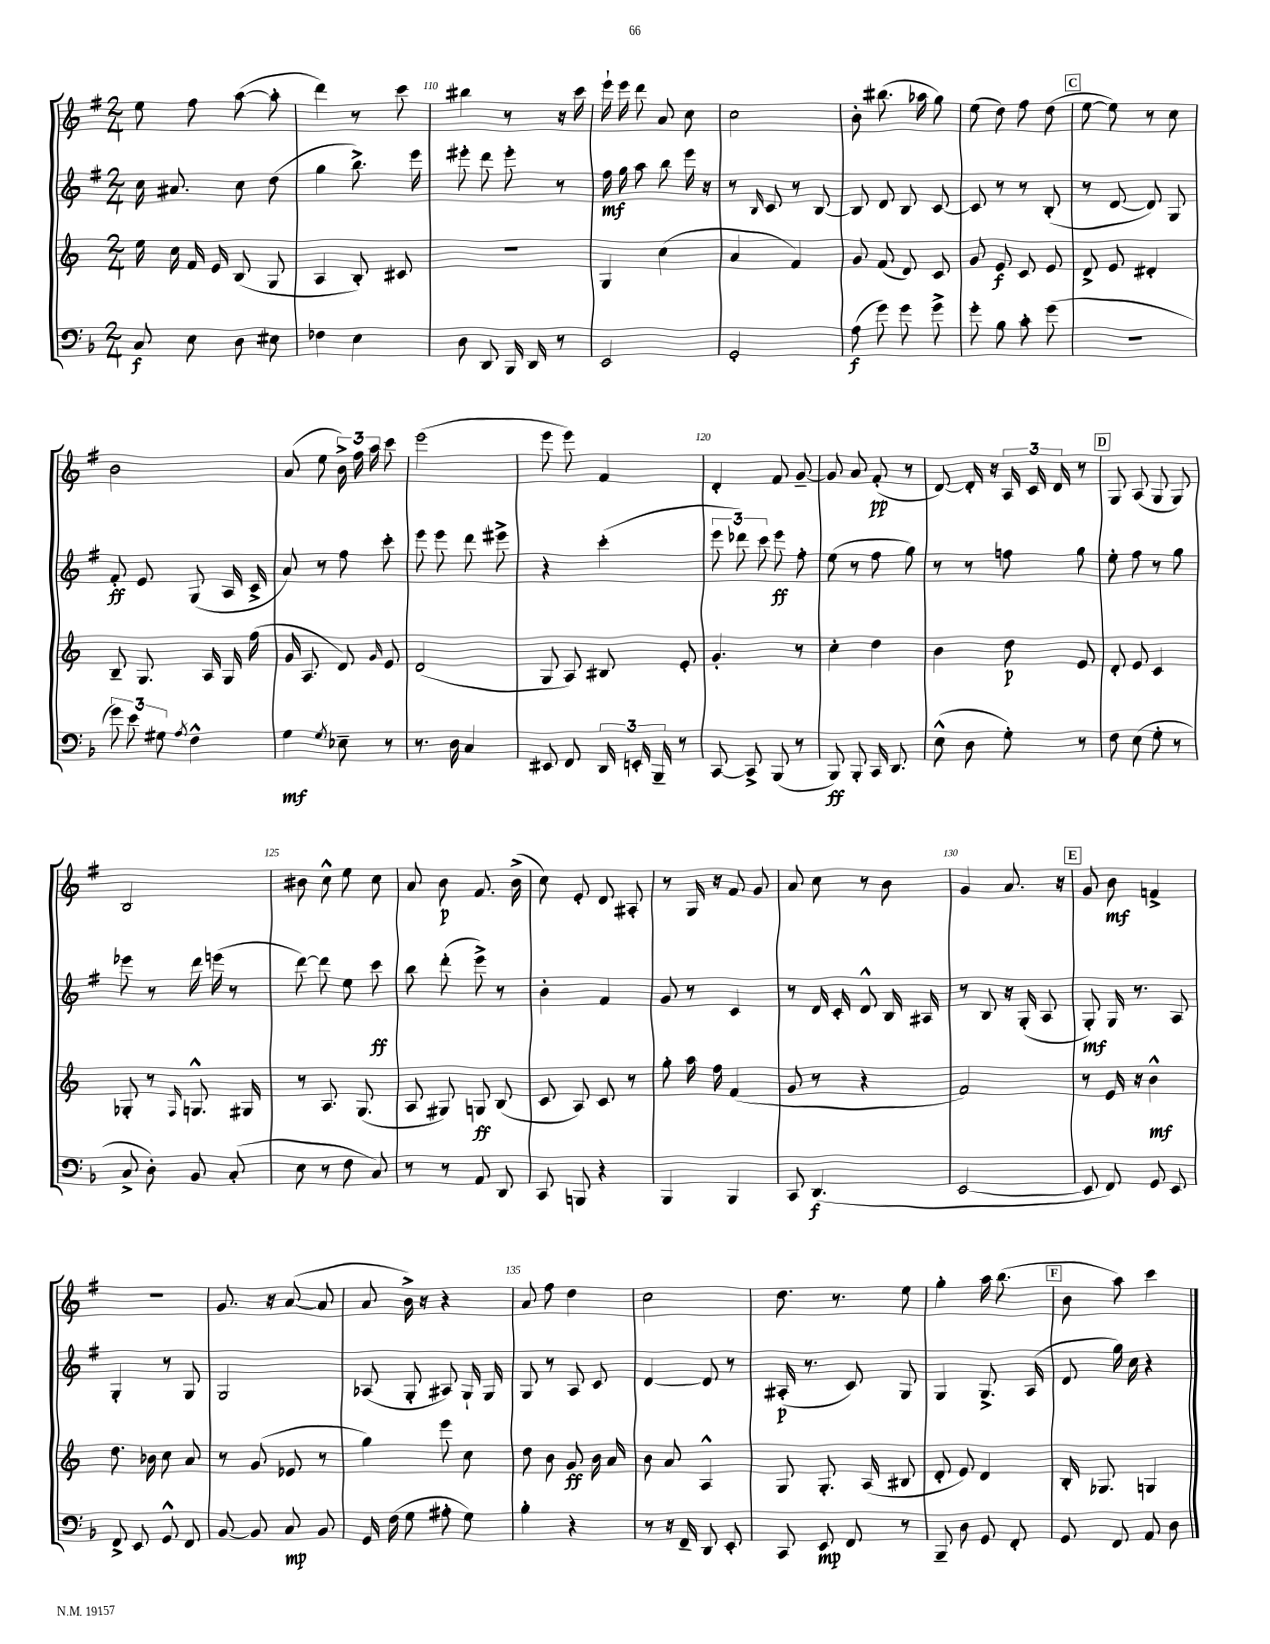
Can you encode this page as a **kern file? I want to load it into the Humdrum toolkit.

**kern	**dynam	**kern	**dynam	**kern	**dynam	**kern	**dynam
*part4	*part4	*part3	*part3	*part2	*part2	*part1	*part1
*staff4	*staff4	*staff3	*staff3	*staff2	*staff2	*staff1	*staff1
*clefF4	*	*clefG2	*	*clefG2	*	*clefG2	*
*k[b-]	*	*k[]	*	*k[f#]	*	*k[f#]	*
*M2/4	*	*M2/4	*	*M2/4	*	*M2/4	*
=108	=108	=108	=108	=108	=108	=108	=108
8C/	f	16ee\	.	16cc\	.	8ee\	.
.	.	16cc\	.	8.a#X/	.	.	.
8E\	.	16f/	.	.	.	8ff#\	.
.	.	16e/	.	.	.	.	.
8D\	.	(8B/	.	8cc\	.	([8aa\	.
8E#X\	.	8G/	.	(8dd\	.	8aa'\]	.
=109	=109	=109	=109	=109	=109	=109	=109
4F-X\	.	4A/	.	4gg\	.	4ddd\)	.
4E\	.	8B'/)	.	8.bb^\)	.	8r	.
.	.	8c#X/	.	.	.	8ccc\	.
.	.	.	.	16eee\	.	.	.
=110	=110	=110	=110	=110	=110	=110	=110
8D\	.	2r	.	8eee#X'\	.	4bb#X\	.
8DD/	.	.	.	8ddd\	.	.	.
16BBB-/	.	.	.	8eee#'\	.	8r	.
16DD/	.	.	.	.	.	.	.
8r	.	.	.	8r	.	16r	.
.	.	.	.	.	.	16ccc\	.
=111	=111	=111	=111	=111	=111	=111	=111
2EE/	.	4G/	.	16ff#\	mf	16eee`\	.
.	.	.	.	16gg\	.	16eee\	.
.	.	.	.	8aa\	.	8ddd\	.
.	.	(4cc\	.	8bb\	.	8a/	.
.	.	.	.	16eee\	.	8cc\	.
.	.	.	.	16r	.	.	.
=112	=112	=112	=112	=112	=112	=112	=112
2GG'/	.	4a/	.	8r	.	2cc\	.
.	.	.	.	16qqB/	.	.	.
.	.	.	.	8c/	.	.	.
.	.	4f/)	.	8r	.	.	.
.	.	.	.	[8B/	.	.	.
=113	=113	=113	=113	=113	=113	=113	=113
(8A\	f	8g/	.	8B/]	.	8b'\	.
8g\)	.	(8f/	.	8d/	.	(8.bb#X\	.
8g\	.	8d/)	.	8B/	.	.	.
.	.	.	.	.	.	16aa-X\	.
8g^\	.	8c/	.	[8c/	.	8gg\)	.
=114	=114	=114	=114	=114	=114	=114	=114
8g'\	.	8g/	.	8c/]	.	(8ee\	.
8B-\	.	8e/	f	8r	.	8dd\)	.
8c'\	.	8c/	.	8r	.	8ff#\	.
(8g\	.	8e/	.	(8B'/	.	(8dd\	.
!!LO:REH:place=s1:t=C
=115	=115	=115	=115	=115	=115	=115	=115
2r	.	8d^/	.	8r	.	[8ee\	.
.	.	8e/	.	[8d/	.	8ee\])	.
.	.	4d#X'/	.	8d/])	.	8r	.
.	.	.	.	8G/	.	8cc\	.
!!LO:LB:g=z
=116	=116	=116	=116	=116	=116	=116	=116
12g\)	.	8B~/	.	8f#'/	ff	2b\	.
12e\	.	.	.	.	.	.	.
.	.	8.G/	.	8e/	.	.	.
12G#X\	.	.	.	.	.	.	.
8qA/	.	.	.	.	.	.	.
4F^^\	.	.	.	(8G/	.	.	.
.	.	16A/	.	.	.	.	.
.	.	16G/	.	16A/	.	.	.
.	.	(16ff\	.	16c^/	.	.	.
=117	=117	=117	=117	=117	=117	=117	=117
4G\	mf	16g/	.	8a/)	.	(8a/	.
.	.	8.A/	.	.	.	.	.
.	.	.	.	8r	.	8ee\	.
8qG/	.	.	.	.	.	.	.
8E-X~\	.	8d/)	.	8ff#\	.	24b^\)	.
.	.	.	.	.	.	24ff#\	.
.	.	.	.	.	.	24aa\	.
.	.	16qqg/	.	.	.	.	.
8r	.	8e/	.	8ccc'\	.	8ccc\	.
=118	=118	=118	=118	=118	=118	=118	=118
8.r	.	(2d/	.	8eee\	.	(2eee\	.
.	.	.	.	8eee\	.	.	.
16D\	.	.	.	.	.	.	.
4C/	.	.	.	8ddd\	.	.	.
.	.	.	.	8eee#X^\	.	.	.
=119	=119	=119	=119	=119	=119	=119	=119
8EE#X/	.	8G/	.	4r	.	8eee\	.
8FF/	.	8A/)	.	.	.	8eee\)	.
24DD/	.	8B#X/	.	(4ccc'\	.	4f#/	.
24EEn'/	.	.	.	.	.	.	.
24BBB-~/	.	.	.	.	.	.	.
8r	.	8e'/	.	.	.	.	.
=120	=120	=120	=120	=120	=120	=120	=120
[8CC/	.	4.g'/	.	12eee\	.	4d'/	.
.	.	.	.	12ddd-X\)	.	.	.
8CC^/]	.	.	.	.	.	.	.
.	.	.	.	12ccc\	.	.	.
(8BBB-/	.	.	.	8eee\	ff	8f#/	.
8r	.	8r	.	8ff#'\	.	[8g~/	.
=121	=121	=121	=121	=121	=121	=121	=121
8BBB-/)	ff	4cc'\	.	(8ee\	.	8g/]	.
8BBB-'/	.	.	.	8r	.	8a/	.
16CC/	.	4dd\	.	8ff#\	.	(8f#'/	pp
8.DD/	.	.	.	.	.	.	.
.	.	.	.	8gg\)	.	8r	.
=122	=122	=122	=122	=122	=122	=122	=122
(8E^^\	.	4b\	.	8r	.	[8d/)	.
8D\	.	.	.	8r	.	16d'/]	.
.	.	.	.	.	.	16r	.
8G'\)	.	8dd\	p	8ffn\	.	24A/	.
.	.	.	.	.	.	24c/	.
.	.	.	.	.	.	24d/	.
8r	.	8e/	.	8gg\	.	8r	.
!!LO:REH:place=s1:t=D
=123	=123	=123	=123	=123	=123	=123	=123
8F\	.	8d'/	.	8ee'\	.	8G/	.
(8E\	.	8e/	.	8ff#\	.	(8A/	.
8G'\	.	4c/	.	8r	.	8G/	.
8r	.	.	.	8gg\	.	8G/)	.
!!LO:LB:g=z
=124	=124	=124	=124	=124	=124	=124	=124
8C^/	.	8G-X'/	.	8eee-X\	.	2B/	.
8D'\)	.	8r	.	8r	.	.	.
.	.	16qqF/	.	.	.	.	.
8BB-/	.	8.Gn^^/	.	16ddd\	.	.	.
.	.	.	.	(16eeen\	.	.	.
(8C'/	.	.	.	8r	.	.	.
.	.	16G#X/	.	.	.	.	.
=125	=125	=125	=125	=125	=125	=125	=125
8E\	.	8r	.	[8ddd\)	.	8b#X\	.
8r	.	8.A/	.	8ddd\]	.	8cc^^\	.
8F\	.	.	.	8ee\	.	8ee\	.
.	.	(8.G/	.	.	.	.	.
8C/)	.	.	.	8ccc\	ff	8cc\	.
=126	=126	=126	=126	=126	=126	=126	=126
8r	.	8A/	.	8bb\	.	8a/	.
8r	.	8G#X/)	.	(8ddd'\	.	8b\	p
8AA/	.	8Gn/	ff	8eee^\)	.	8.f#/	.
8DD/	.	(8B/	.	8r	.	.	.
.	.	.	.	.	.	(16b^\	.
=127	=127	=127	=127	=127	=127	=127	=127
8CC/	.	8c/	.	4b'\	.	8cc\)	.
8BBBn/	.	8A/)	.	.	.	8e'/	.
4r	.	8c/	.	4f#/	.	8d/	.
.	.	8r	.	.	.	8A#X'/	.
=128	=128	=128	=128	=128	=128	=128	=128
4BBB-/	.	8gg'\	.	8g/	.	8r	.
.	.	16aa\	.	8r	.	16G/	.
.	.	16ff\	.	.	.	16r	.
4BBB-/	.	(4f/	.	4c/	.	8f#/	.
.	.	.	.	.	.	8g/	.
=129	=129	=129	=129	=129	=129	=129	=129
8CC/	.	8g/	.	8r	.	8a/	.
(4.DD/	f	8r	.	16d/	.	8cc\	.
.	.	.	.	16c'/	.	.	.
.	.	4r	.	8d^^/	.	8r	.
.	.	.	.	16B/	.	8b\	.
.	.	.	.	16A#X/	.	.	.
=130	=130	=130	=130	=130	=130	=130	=130
[2EE/	.	2f/)	.	8r	.	4g/	.
.	.	.	.	8B/	.	.	.
.	.	.	.	16r	.	8.a/	.
.	.	.	.	(16G'/	.	.	.
.	.	.	.	8A/	.	.	.
.	.	.	.	.	.	16r	.
!!LO:REH:place=s1:t=E
=131	=131	=131	=131	=131	=131	=131	=131
8EE/]	.	8r	.	8G'/)	mf	8g/	.
8FF/)	.	16e/	.	16G/	.	8b\	mf
.	.	16r	.	8.r	.	.	.
8GG/	.	4b^^\	mf	.	.	4fn^/	.
8EE/	.	.	.	8A/	.	.	.
!!LO:LB:g=z
=132	=132	=132	=132	=132	=132	=132	=132
8FF^/	.	8.dd\	.	4G'/	.	2r	.
8EE/	.	.	.	.	.	.	.
.	.	16b-X\	.	.	.	.	.
8GG^^/	.	8cc\	.	8r	.	.	.
8FF/	.	8a/	.	8G/	.	.	.
=133	=133	=133	=133	=133	=133	=133	=133
[8BB-/	.	8r	.	2G/	.	8.g/	.
8BB-/]	.	(8g/	.	.	.	.	.
.	.	.	.	.	.	16r	.
8C/	mp	8e-X/	.	.	.	([8a/	.
8BB-/	.	8r	.	.	.	8a/]	.
=134	=134	=134	=134	=134	=134	=134	=134
16GG/	.	4gg\)	.	(8A-X/	.	8a/	.
(16F\	.	.	.	.	.	.	.
8G\	.	.	.	8G'/	.	16b^\)	.
.	.	.	.	.	.	16r	.
8A#X'\	.	8eee\	.	8A#X/)	.	4r	.
8G\)	.	8cc\	.	16G`/	.	.	.
.	.	.	.	16G/	.	.	.
=135	=135	=135	=135	=135	=135	=135	=135
4B-'\	.	8dd\	.	8G/	.	8a/	.
.	.	8b\	.	8r	.	8ff#\	.
4r	.	8g/	ff	8A/	.	4dd\	.
.	.	16b\	.	8c/	.	.	.
.	.	16a/	.	.	.	.	.
=136	=136	=136	=136	=136	=136	=136	=136
8r	.	8b\	.	[4d/	.	2cc\	.
16r	.	8a/	.	.	.	.	.
16FF~/	.	.	.	.	.	.	.
8DD/	.	4A^^/	.	8d/]	.	.	.
8EE'/	.	.	.	8r	.	.	.
=137	=137	=137	=137	=137	=137	=137	=137
8CC/	.	8G/	.	(16A#X'/	p	8.dd\	.
.	.	.	.	8.r	.	.	.
8EE/	mp	8.G'/	.	.	.	.	.
.	.	.	.	.	.	8.r	.
8FF/	.	.	.	8c/)	.	.	.
.	.	(16A/	.	.	.	.	.
8r	.	8B#X/	.	8G/	.	8ee\	.
=138	=138	=138	=138	=138	=138	=138	=138
8BBB-~/	.	8d'/	.	4G/	.	4gg'\	.
8D\	.	8e/)	.	.	.	.	.
8GG/	.	4d/	.	8.G^/	.	16aa\	.
.	.	.	.	.	.	(8.bb\	.
8FF'/	.	.	.	.	.	.	.
.	.	.	.	(16A/	.	.	.
!!LO:REH:place=s1:t=F
=139	=139	=139	=139	=139	=139	=139	=139
8GG/	.	16B'/	.	8d/	.	8b\	.
.	.	8.G-X/	.	.	.	.	.
8FF/	.	.	.	16gg\)	.	8aa\)	.
.	.	.	.	16cc\	.	.	.
8AA/	.	4Gn/	.	4r	.	4ccc\	.
8D\	.	.	.	.	.	.	.
==	==	==	==	==	==	==	==
*-	*-	*-	*-	*-	*-	*-	*-
